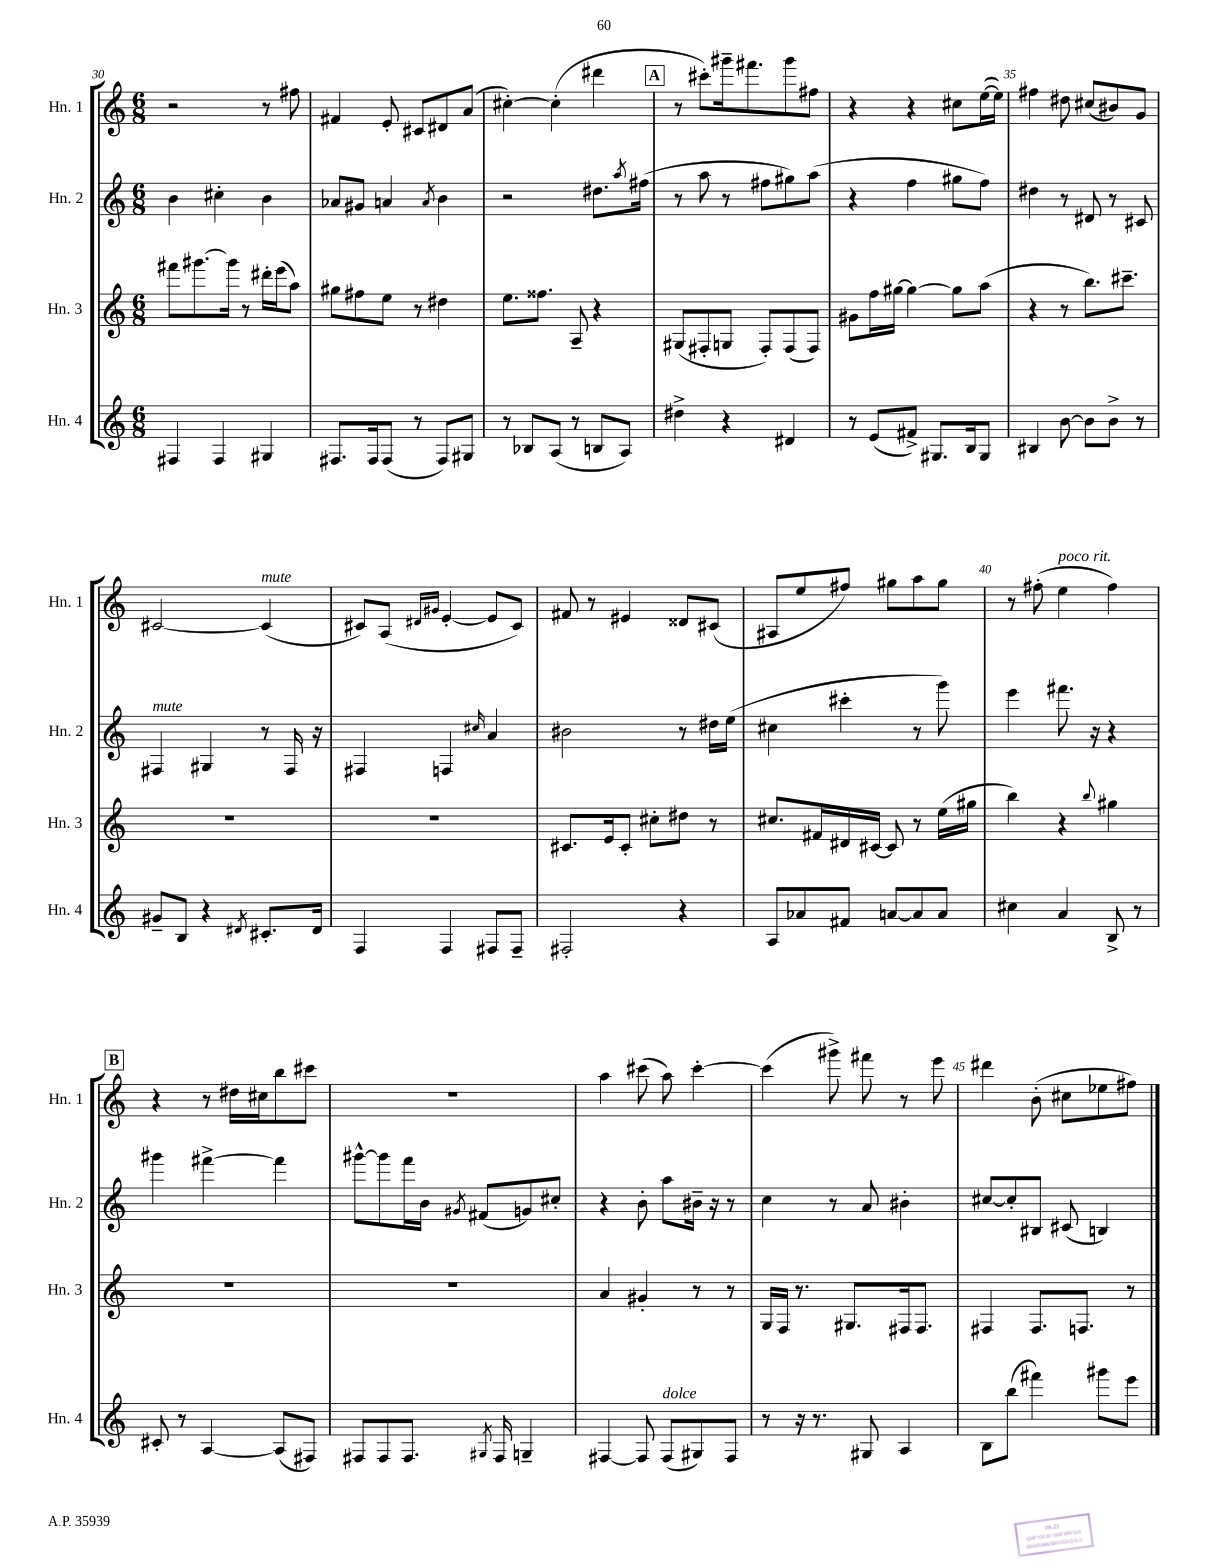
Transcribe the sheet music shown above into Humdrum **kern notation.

**kern	**kern	**kern	**kern
*staff4	*staff3	*staff2	*staff1
*clefG2	*clefG2	*clefG2	*clefG2
*k[]	*k[]	*k[]	*k[]
*M6/8	*M6/8	*M6/8	*M6/8
4F#	8fff#	4b	2r
.	[8.ggg#	.	.
4F#	.	4cc#'	.
.	16ggg#]	.	.
.	8r	.	.
4G#	16ddd#'	4b	8r
.	(16eee	.	.
.	8aa)	.	8ff#
=	=	=	=
8.F#	8gg#	8a-	4f#
.	8ff#	8g#	.
16F#	.	.	.
(8F#	8ee	4a	8e'
8r	8r	.	8c#
.	.	8qa	.
8F#)	4dd#	4b	8d#
8G#	.	.	(8a
=	=	=	=
8r	8.ee	2r	[4cc#')
8B-	.	.	.
.	8.ff##	.	.
(8A	.	.	(4cc#']
8r	8A~	.	.
8B	4r	8.dd#	4ddd#
8A)	.	.	.
.	.	8qaa	.
.	.	(16ff#	.
=	=	=	=
4dd#^	(8G#	8r	8r
.	8F#'	8aa	8ccc#')
4r	8G	8r	16ggg#~
.	.	.	8.fff#
.	8F#')	8ff#	.
4d#	(8F#	8gg#)	8ggg#
.	8F#)	(8aa	8ff#
=	=	=	=
8r	8g#	4r	4r
(8e	16ff	.	.
.	[16gg#	.	.
8f#^)	4gg#_	4ff	4r
8.G#	.	.	.
.	8gg#]	8gg#	8cc#
16B	.	.	.
8G#	(8aa	8ff)	([16ee
.	.	.	16ee])
=	=	=	=
4B#	4r	4dd#	4ff#
[8b	8r	8r	8dd#
8b]	8.bb)	8d#	(8cc#
8b^	.	8r	8b#)
.	8.ccc#~	.	.
8r	.	8c#	8g
=	=	=	=
8g#~	2.r	4F#	[2c#
8B	.	.	.
4r	.	4G#	.
8qd#	.	.	.
8.c#'	.	8r	(4c#]
.	.	16F#	.
16d#	.	16r	.
=	=	=	=
4F	2.r	4F#	8c#)
.	.	.	(8A
.	.	.	16qqd#
.	.	.	16qqg#
4F	.	4F	[4e'
.	.	16qqcc#	.
8F#	.	4a	8e]
8F#~	.	.	8c#)
=	=	=	=
2F#'	8.c#	2b#	8f#
.	.	.	8r
.	16e	.	.
.	8c#'	.	4e#
.	8cc#'	.	.
4r	8dd#	8r	8d##
.	8r	16dd#	(8c#
.	.	(16ee	.
=	=	=	=
8A	8.cc#	4cc#	8A#
8a-	.	.	8ee
.	16f#	.	.
8f#	16d#	4ccc#'	8ff#)
.	[16c#	.	.
[8a	8c#]	.	8gg#
8a]	8r	8r	8aa
8a	(16ee	8ggg)	8gg#
.	16gg#	.	.
=	=	=	=
4cc#	4bb)	4eee	8r
.	.	.	(8ff#'
4a	4r	8.fff#	4ee
.	.	16r	.
.	8qqbb	.	.
8B^	4gg#	4r	4ff#)
8r	.	.	.
=	=	=	=
8c#'	2.r	4ggg#	4r
8r	.	.	.
[4A	.	[4fff#^	8r
.	.	.	16dd#
.	.	.	16cc#
(8A]	.	4fff#]	8bb
8F#)	.	.	8ccc#
=	=	=	=
8F#	2.r	[8ggg#^^	2.r
8F#	.	8ggg#]	.
8.F#	.	16fff	.
.	.	16b	.
.	.	8qg#	.
.	.	(8f#	.
8qG#	.	.	.
16F#	.	.	.
4G~	.	8g)	.
.	.	8cc#'	.
=	=	=	=
[4F#	4a	4r	4aa
8F#]	4g#'	8b'	(8ccc#
(8F#	.	8aa	8aa)
8G#)	8r	16b#~	[4ccc#'
.	.	16r	.
8F#	8r	8r	.
=	=	=	=
8r	16G	4cc	(4ccc#]
.	16F	.	.
16r	8.r	.	.
8.r	.	.	.
.	.	8r	8ggg#^)
.	8.G#	.	.
8G#	.	8a	8fff#
4A	16F#	4b#'	8r
.	8.F#	.	.
.	.	.	8eee
=	=	=	=
8B	4F#	[8cc#	4ddd#
(8bb	.	8cc#']	.
4fff#)	8.F#	8B#	(8b'
.	.	(8c#	8cc#
.	8.F	.	.
8ggg#	.	4B)	8ee-
8eee	8r	.	8ff#)
==	==	==	==
*-	*-	*-	*-
